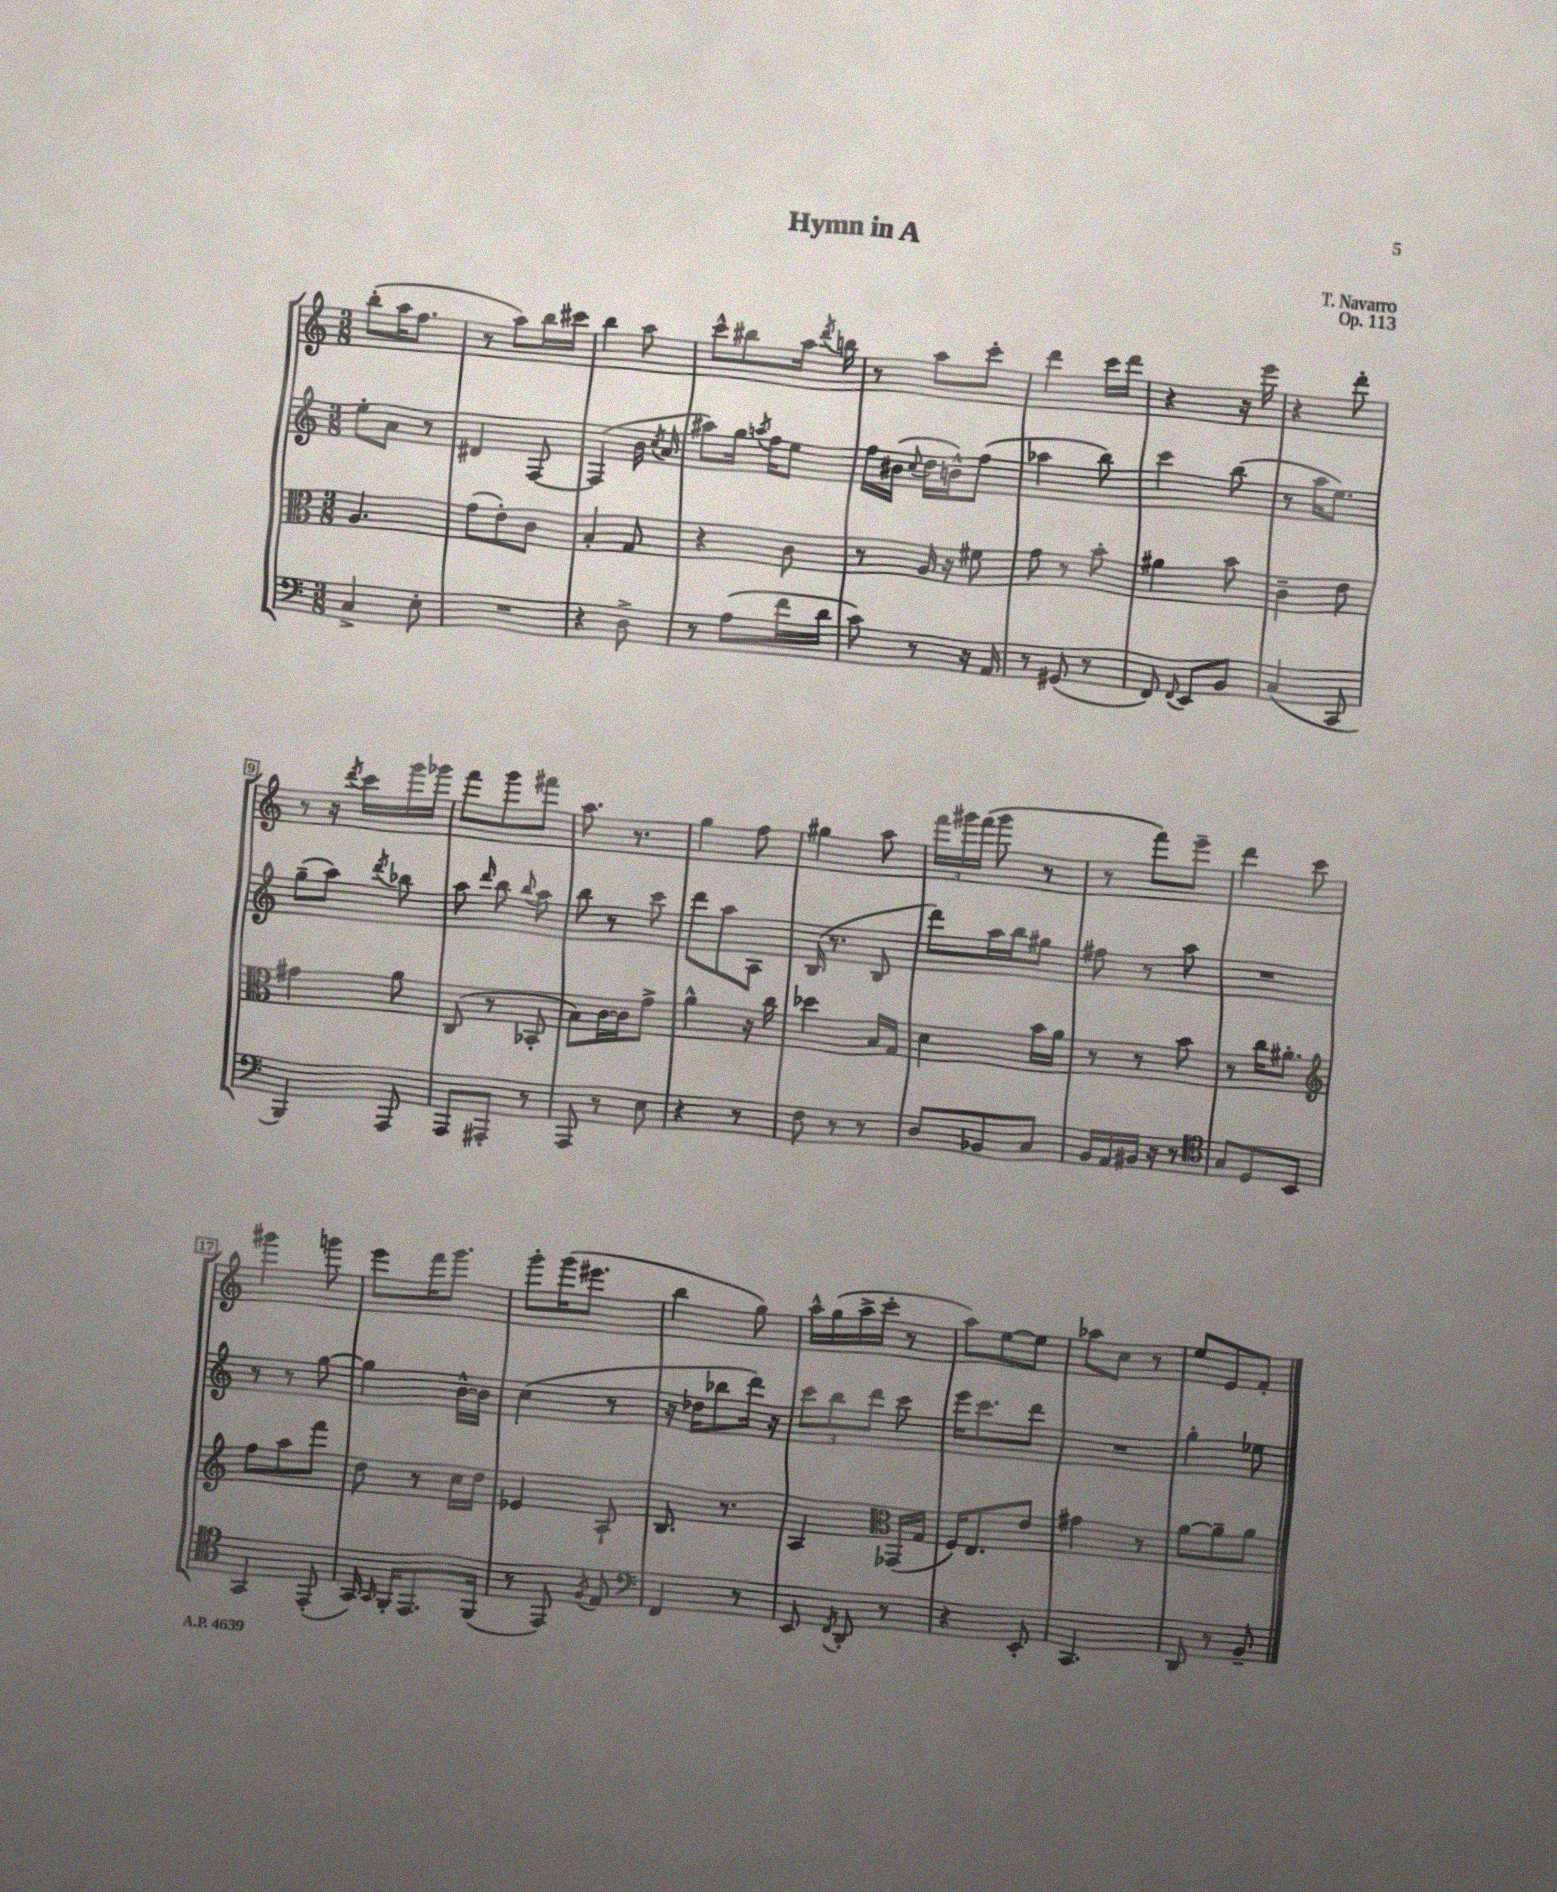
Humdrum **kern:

**kern	**kern	**kern	**kern
*staff4	*staff3	*staff2	*staff1
*clefF4	*clefC3	*clefG2	*clefG2
*k[]	*k[]	*k[]	*k[]
*M3/8	*M3/8	*M3/8	*M3/8
4C^	4.A	8ee'	(8bb'
.	.	8a	16aa
.	.	.	8.ff
8E'	.	8r	.
=	=	=	=
4.r	(8g	4d#	8r
.	8e')	.	8aa)
.	8c	[8F	16bb
.	.	.	16ccc#
=	=	=	=
4r	4B'	(4F]	4bb
8D^	8G	16b	8aa
.	.	8qcc	.
.	.	16a	.
=	=	=	=
8r	4r	8aa#)	8ccc^^
(8A	.	16gg	8bb#
.	.	8qaa	.
.	.	16ff	.
16f	8c	8ee	16aa
.	.	.	8qddd
16d	.	.	16bb
=	=	=	=
8c)	8r	16ff	8r
.	.	(16b#	.
.	.	8qqcc	.
8r	16A	16dd	8aa
.	16r	16b^^)	.
16r	8f#	(8ff	8ccc'
16AA	.	.	.
=	=	=	=
8r	8g	4aa-	4ddd
(8GG#	8r	.	.
8r	8b'	8bb)	16ccc
.	.	.	16ddd
=	=	=	=
8FF)	4a#	4ccc	4r
8qqFF	.	.	.
8EE	.	.	.
8BB	8b	(8bb	16r
.	.	.	16eee
=	=	=	=
(4C	4c~	8r	4r
.	.	16aa	.
.	.	8.ee)	.
8CC	8e	.	8ddd'
=	=	=	=
4BBB)	4g#	(8gg~	8r
.	.	8aa)	16r
.	.	.	8qddd
.	.	.	16ccc
.	.	8qddd	.
8AAA	8a	8bb-	16ggg
.	.	.	16ggg-
=	=	=	=
8AAA	(8C	8aa	8fff
.	.	16qqddd	.
8AAA#'	8r	8bb	8ggg
.	.	8qqbb	.
8r	8BB-'	8aa	8fff#
=	=	=	=
8AAA	8B)	8bb	8.aa
8r	[16c	8r	.
.	16c]	.	8.r
8E	8g^	8ccc	.
=	=	=	=
4r	4a^^	8ddd	4gg
.	.	8aa	.
8r	16r	8A	8ff
.	16cc	.	.
=	=	=	=
8F	4dd-	(16B	4gg#
.	.	8.r	.
8r	.	.	.
8r	16B	8B	8aa
.	16G	.	.
=	=	=	=
8D	4d	8ddd)	24fff
.	.	.	24ggg#
.	.	.	(24fff
8BB-	.	16aa	8ggg#
.	.	16bb	.
8C	16b	8gg#	8r
.	16a	.	.
=	=	=	=
16BB	8r	8ff#	8r
16AA	.	.	.
16BB#	8r	8r	8fff)
16r	.	.	.
8r	8b	8aa	8eee~
=	=	=	=
*clefC4	*	*	*
8G	8r	4.r	4ddd
8D	16cc	.	.
.	8.a#'	.	.
8BB	.	.	8ccc
=	=	=	=
*	*clefG2	*	*
4GG	8ff	8r	4ggg#
.	8aa	8r	.
(8EE'	8fff	[8gg	8ggg
=	=	=	=
16GG)	8dd	4gg]	8eee
16qqGG	.	.	.
16FF'	.	.	.
8.EE	8r	.	16fff
.	.	.	8.ggg
.	16cc	[16b^^	.
(16FF	16dd	16b]	.
=	=	=	=
8r	4e-	(4cc	8ggg'
8EE)	.	.	(16ggg
.	.	.	8.eee#
8qF	.	.	.
8E	8A`	8r	.
=	=	=	=
*clefF4	*	*	*
4FF	8.B	16r	4bb
.	.	16dd-	.
.	.	8bb-	.
.	8.r	.	.
8r	.	16ddd)	8gg)
.	.	16r	.
=	=	=	=
8EE	4A	12ccc	16aa^^
.	.	.	(16gg
.	.	12bb	.
8qFF	.	.	.
8DD'	.	.	16aa^
.	.	12ddd	.
.	.	.	16ccc'
*	*clefC3	*	*
8r	(16GG-	8ccc	8r
.	16G	.	.
=	=	=	=
4r	16F)	16eee	8aa)
.	8.E	8.ccc	.
.	.	.	[8ee
8EE'	8e	8ddd	8ee]
=	=	=	=
4.CC	4g#	4.r	8aa-
.	.	.	8cc
.	8r	.	8r
=	=	=	=
8DD	[8a	4gg'	8ee
8r	8a~]	.	8e
8BB~	8a	8ee-	8f'
==	==	==	==
*-	*-	*-	*-
